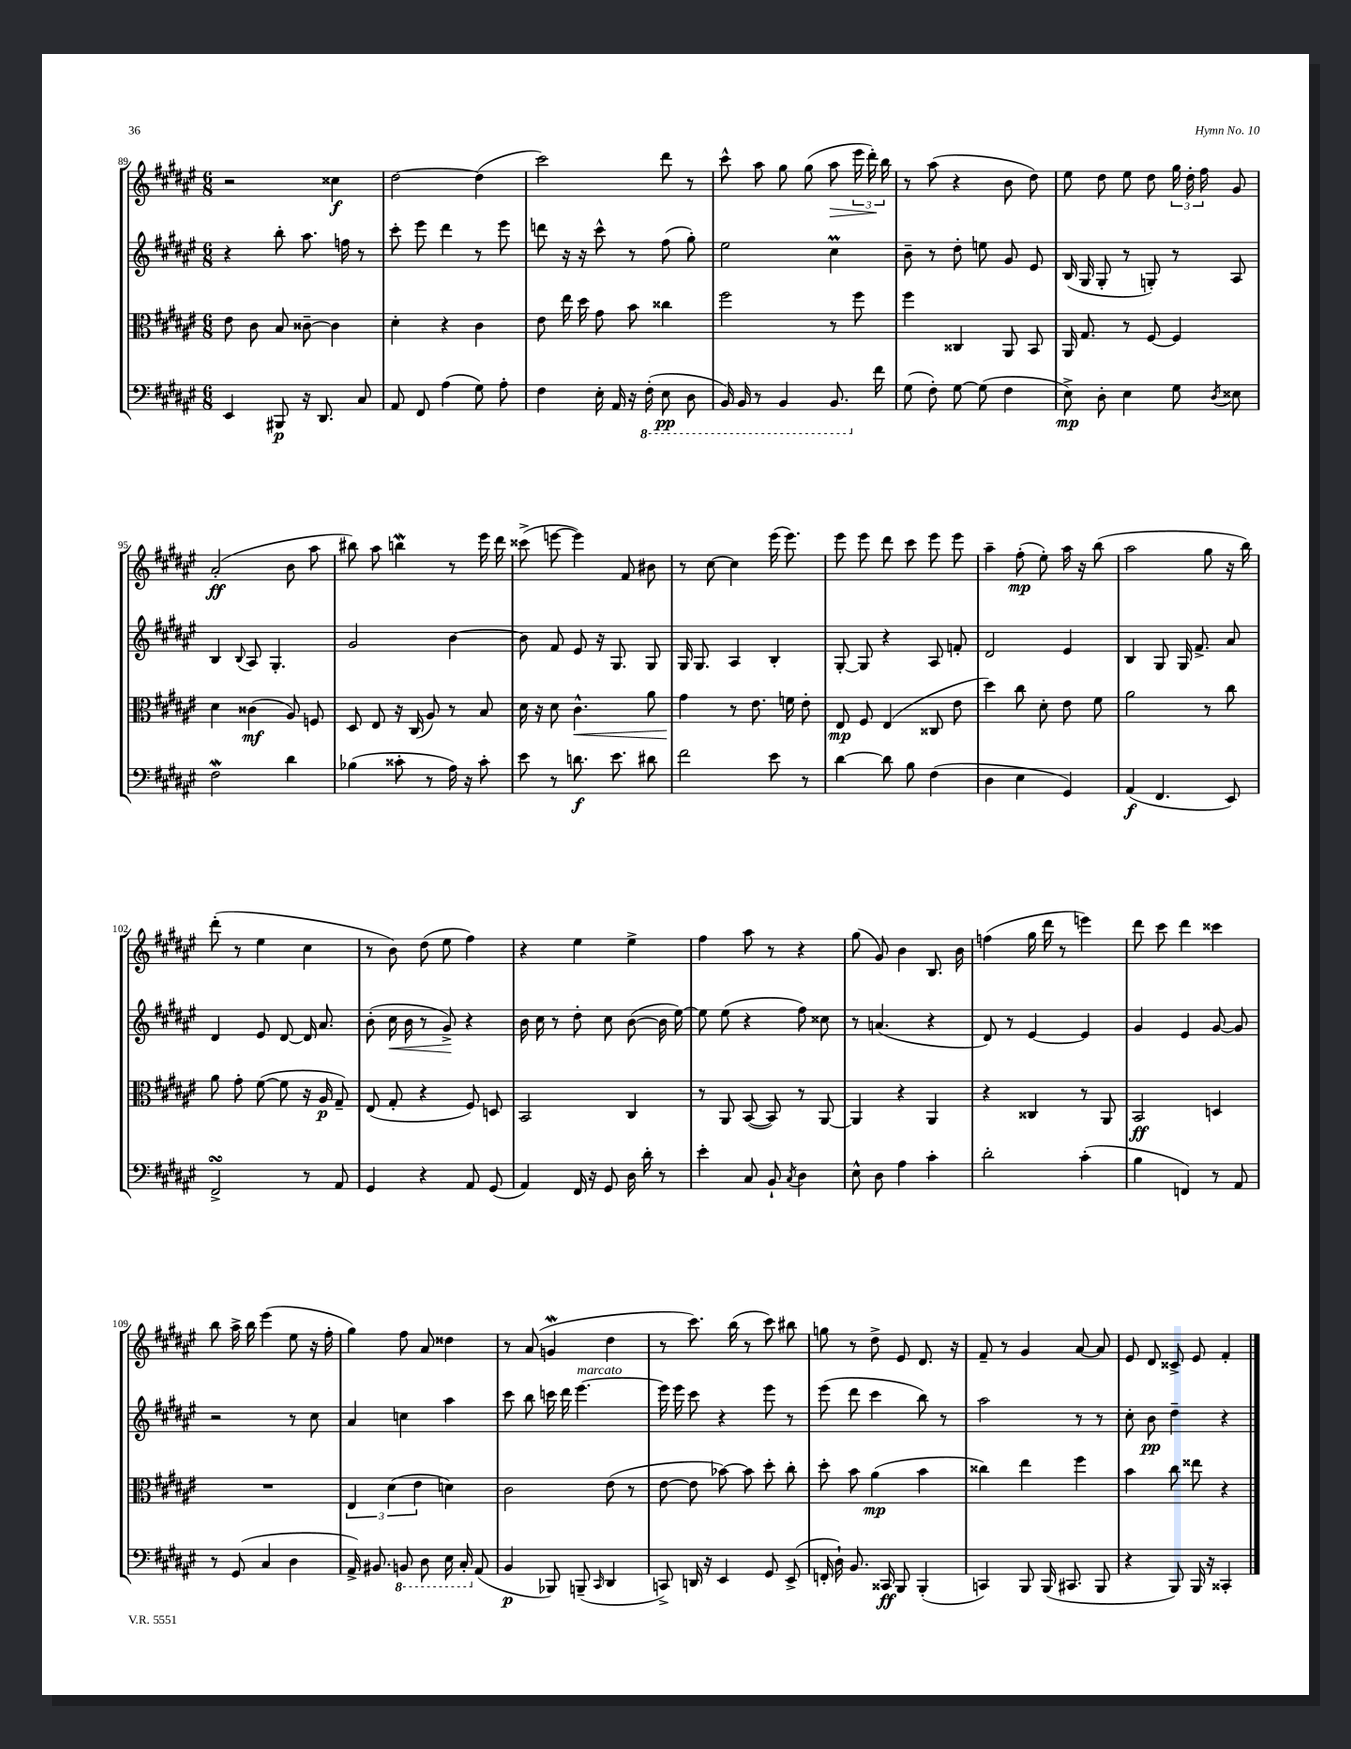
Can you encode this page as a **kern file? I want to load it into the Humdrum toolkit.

**kern	**dynam	**kern	**dynam	**kern	**dynam	**kern	**dynam
*part4	*part4	*part3	*part3	*part2	*part2	*part1	*part1
*staff4	*staff4	*staff3	*staff3	*staff2	*staff2	*staff1	*staff1
*clefF4	*	*clefC3	*	*clefG2	*	*clefG2	*
*k[f#c#g#d#a#e#]	*	*k[f#c#g#d#a#e#]	*	*k[f#c#g#d#a#e#]	*	*k[f#c#g#d#a#e#]	*
*M6/8	*	*M6/8	*	*M6/8	*	*M6/8	*
=89	=89	=89	=89	=89	=89	=89	=89
4EE#/	.	8e#\	.	4r	.	2r	.
.	.	8c#\	.	.	.	.	.
8BBB#X/	p	8B/	.	8bb'\	.	.	.
16r	.	[8c##X~\	.	8.aa#\	.	.	.
8.DD#/	.	.	.	.	.	.	.
.	.	4c##\]	.	.	.	4cc##X\	f
.	.	.	.	16ffn\	.	.	.
8C#/	.	.	.	8r	.	.	.
=90	=90	=90	=90	=90	=90	=90	=90
8AA#/	.	4d#'\	.	8ccc#'\	.	[2dd#\	.
8FF#/	.	.	.	8eee#\	.	.	.
(4A#\	.	4r	.	4ddd#\	.	.	.
8G#\)	.	4c#\	.	8r	.	(4dd#\]	.
8A#'\	.	.	.	8eee#\	.	.	.
=91	=91	=91	=91	=91	=91	=91	=91
4F#\	.	8e#\	.	8dddn\	.	2ccc#\)	.
.	.	16ee#\	.	16r	.	.	.
.	.	16dd#\	.	16r	.	.	.
16E#'\	.	8g#\	.	8ccc#^^\	.	.	.
16AA#/	.	.	.	.	.	.	.
16r	.	8b\	.	8r	.	.	.
*8ba	*	*	*	*	*	*	*
(16FF#'\	.	.	.	.	.	.	.
8EE#\	pp	4cc##X\	.	(8ff#\	.	8ddd#\	.
8DD#\	.	.	.	8gg#'\)	.	8r	.
=92	=92	=92	=92	=92	=92	=92	=92
16BBB/)	.	2ff#\	.	2ee#\	.	8ccc#^^\	.
16BBB/	.	.	.	.	.	.	.
8r	.	.	.	.	.	8aa#\	.
4BBB/	.	.	.	.	.	8gg#\	.
.	.	.	.	.	.	(8gg#\	.
!	!	!	!	!	!	!	!LO:HP:b
8.BBB/	.	8r	.	4cc#M\	.	8aa#\	>
.	.	8ff#\	.	.	.	24eee#\	.
.	.	.	.	.	.	24ddd#'\)	.
*X8ba	*	*	*	*	*	*	*
16f#\	.	.	.	.	.	.	.
.	.	.	.	.	.	24bb\	]
=93	=93	=93	=93	=93	=93	=93	=93
(8G#\	.	4ff#\	.	8b~\	.	8r	.
8F#'\)	.	.	.	8r	.	(8aa#\	.
[8G#\	.	4C##X/	.	8dd#'\	.	4r	.
(8G#\]	.	.	.	8een\	.	.	.
4F#\	.	8AA#/	.	8g#/	.	8b\	.
.	.	8BB/	.	8e#/	.	8dd#\)	.
=94	=94	=94	=94	=94	=94	=94	=94
8E#^\)	mp	16AA#/	.	(16B/	.	8ee#\	.
.	.	8.G#/	.	16G#/	.	.	.
8D#'\	.	.	.	8G#'/	.	8dd#\	.
4E#\	.	8r	.	8r	.	8ee#\	.
.	.	[8F#/	.	8Gn'/)	.	8dd#\	.
8G#\	.	4F#/]	.	8r	.	24gg#\	.
.	.	.	.	.	.	24dd#'\	.
.	.	.	.	.	.	24ff#\	.
8qD#/	.	.	.	.	.	.	.
8E##X\	.	.	.	8A#/	.	8g#/	.
!!LO:LB:g=z
=95	=95	=95	=95	=95	=95	=95	=95
2F#w\	.	4d#\	.	4B/	.	(2a#'/	ff
.	.	.	.	8qqB/	.	.	.
.	.	(4c##X\	mf	8A#/	.	.	.
.	.	.	.	4.G#'/	.	.	.
4d#\	.	8A#/)	.	.	.	8b\	.
.	.	8Fn/	.	.	.	8aa#\	.
=96	=96	=96	=96	=96	=96	=96	=96
(4B-X\	.	8D#/	.	2g#/	.	8bb#X\)	.
.	.	8E#/	.	.	.	8aa#\	.
8c##X'\	.	16r	.	.	.	4bbnw\	.
.	.	(16C#/	.	.	.	.	.
8r	.	8A#/)	.	.	.	.	.
16A#\)	.	8r	.	[4b\	.	8r	.
16r	.	.	.	.	.	.	.
8c##'\	.	8B/	.	.	.	16eee#\	.
.	.	.	.	.	.	16ddd#\	.
=97	=97	=97	=97	=97	=97	=97	=97
8e#\	.	16d#\	.	8b\]	.	(8ccc##X^\	.
.	.	16r	.	.	.	.	.
8r	.	8d#\	.	8f#/	.	[8eeen\	.
!	!	!	!LO:HP:b	!	!	!	!
8.dn\	f	4.c#^^\	<	8e#/	.	4eee\])	.
.	.	.	.	16r	.	.	.
8.e#\	.	.	.	8.G#/	.	.	.
.	.	.	.	.	.	8f#/	.
8d#X\	.	8a#\	.	8G#/	.	8b#X\	.
=98	=98	=98	=98	=98	=98	=98	=98
2f#\	.	4g#\	.	16G#/	.	8r	.
.	.	.	.	8.G#/	.	.	.
.	.	.	.	.	.	[8cc#\	.
.	.	8r	[	4A#/	.	4cc#\]	.
.	.	8.e#\	.	.	.	.	.
8e#\	.	.	.	4B'/	.	(16eee#\	.
.	.	16fn\	.	.	.	8.eee#\)	.
8r	.	8e#'\	.	.	.	.	.
=99	=99	=99	=99	=99	=99	=99	=99
[4d#\	.	8E#/	mp	[8G#'/	.	8eee#\	.
.	.	8F#/	.	8G#/]	.	8eee#\	.
8d#\]	.	(4E#/	.	4r	.	8ddd#\	.
8B\	.	.	.	.	.	8ccc#\	.
(4F#\	.	8C##X/	.	8A#/	.	8eee#\	.
.	.	8e#\	.	8fn'/	.	8eee#\	.
=100	=100	=100	=100	=100	=100	=100	=100
4D#\	.	4dd#\)	.	2d#/	.	4aa#~\	.
4E#\	.	8cc#\	.	.	.	(8ff#'\	mp
.	.	8d#'\	.	.	.	8ee#'\)	.
4GG#/)	.	8e#\	.	4e#/	.	16aa#\	.
.	.	.	.	.	.	16r	.
.	.	8f#\	.	.	.	(8bb\	.
=101	=101	=101	=101	=101	=101	=101	=101
(4AA#/	f	2a#\	.	4B/	.	2aa#\	.
4.FF#/	.	.	.	8G#/	.	.	.
.	.	.	.	16G#/	.	.	.
.	.	.	.	8.f#^/	.	.	.
.	.	8r	.	.	.	8gg#\	.
8EE#/)	.	8cc#\	.	8a#/	.	16r	.
.	.	.	.	.	.	16bb\)	.
!!LO:LB:g=z
=102	=102	=102	=102	=102	=102	=102	=102
2FF#sSSs^/	.	8a#\	.	4d#/	.	(8ddd#'\	.
.	.	8g#'\	.	.	.	8r	.
.	.	([8f#\	.	8e#/	.	4ee#\	.
.	.	8f#\]	.	[8d#/	.	.	.
8r	.	16r	.	16d#/]	.	4cc#\	.
.	.	16A#/	p	8.a#/	.	.	.
8AA#/	.	8G#~/)	.	.	.	.	.
=103	=103	=103	=103	=103	=103	=103	=103
4GG#/	.	(8E#/	.	(8b'\	.	8r	.
!	!	!	!	!	!LO:HP:b	!	!
.	.	8G#'/	.	16cc#\	<	8b\)	.
.	.	.	.	16b\	.	.	.
4r	.	4r	.	8r	.	(8dd#\	.
.	.	.	.	8g#^/)	.	8ee#\	.
8AA#/	.	8F#/)	.	4r	[	4ff#\)	.
(8GG#/	.	8Dn/	.	.	.	.	.
=104	=104	=104	=104	=104	=104	=104	=104
4AA#/)	.	2BB/	.	16b\	.	4r	.
.	.	.	.	16cc#\	.	.	.
.	.	.	.	8r	.	.	.
16FF#/	.	.	.	8dd#'\	.	4ee#\	.
16r	.	.	.	.	.	.	.
8GG#/	.	.	.	8cc#\	.	.	.
16D#\	.	4C#/	.	([8b\	.	4ee#^\	.
16d#'\	.	.	.	.	.	.	.
8r	.	.	.	16b\]	.	.	.
.	.	.	.	[16ee#\)	.	.	.
=105	=105	=105	=105	=105	=105	=105	=105
4e#'\	.	8r	.	8ee#\]	.	4ff#\	.
.	.	8AA#/	.	(8ee#\	.	.	.
8C#/	.	([8BB/	.	4r	.	8aa#\	.
8BB`/	.	8BB/])	.	.	.	8r	.
8qC#/	.	.	.	.	.	.	.
4D#\	.	8r	.	8ff#\)	.	4r	.
.	.	[8AA#/	.	8cc##X\	.	.	.
=106	=106	=106	=106	=106	=106	=106	=106
8E#^^\	.	4AA#/]	.	8r	.	(8gg#\	.
8D#\	.	.	.	(4.an/	.	8g#/)	.
4A#\	.	4r	.	.	.	4b\	.
4c#'\	.	4AA#/	.	4r	.	8.B/	.
.	.	.	.	.	.	16b\	.
=107	=107	=107	=107	=107	=107	=107	=107
2d#'\	.	4r	.	8d#/)	.	(4ffn\	.
.	.	.	.	8r	.	.	.
.	.	4C##X/	.	[4e#/	.	16gg#\	.
.	.	.	.	.	.	16ddd#\	.
.	.	.	.	.	.	8r	.
(4c#'\	.	8r	.	4e#/]	.	4eeen\)	.
.	.	8AA#/	.	.	.	.	.
=108	=108	=108	=108	=108	=108	=108	=108
4B\	.	2BB/	ff	4g#/	.	8ddd#\	.
.	.	.	.	.	.	8ccc#\	.
4FFn/)	.	.	.	4e#/	.	4ddd#\	.
8r	.	4Dn/	.	[8g#/	.	4ccc##X\	.
8AA#/	.	.	.	8g#/]	.	.	.
!!LO:LB:g=z
=109	=109	=109	=109	=109	=109	=109	=109
8r	.	2.r	.	2r	.	8bb\	.
(8GG#/	.	.	.	.	.	16aa#^\	.
.	.	.	.	.	.	16bb\	.
4C#/	.	.	.	.	.	(4eee#\	.
4D#\	.	.	.	8r	.	8ee#\	.
.	.	.	.	8cc#\	.	16r	.
.	.	.	.	.	.	16ff#'\	.
=110	=110	=110	=110	=110	=110	=110	=110
16AA#^/)	.	6E#/	.	4a#/	.	4gg#\)	.
8.BB#X/	.	.	.	.	.	.	.
.	.	(6d#\	.	.	.	.	.
*8ba	*	*	*	*	*	*	*
8BBBn/	.	.	.	4ccn\	.	8ff#\	.
.	.	6e#\	.	.	.	.	.
8DD#\	.	.	.	.	.	8a#/	.
16EE#\	.	4dn\)	.	4aa#\	.	4dd##X\	.
16CC#'/	.	.	.	.	.	.	.
*X8ba	*	*	*	*	*	*	*
(8AA#/	.	.	.	.	.	.	.
=111	=111	=111	=111	=111	=111	=111	=111
4BB/	p	2c#\	.	8ccc#\	.	8r	.
.	.	.	.	8bb\	.	(8a#/	.
8BBB-X/)	.	.	.	16cccn\	.	4gnw/	.
.	.	.	.	16ddd#\	.	.	.
!	!	!	!	!LO:TX:a:i:t=marcato	!	!	!
(8BBBn~/	.	.	.	[4.eee#\	.	.	.
16qqCC#/	.	.	.	.	.	.	.
4DD#/	.	(8e#\	.	.	.	4dd#\	.
.	.	8r	.	.	.	.	.
=112	=112	=112	=112	=112	=112	=112	=112
8CCn^/)	.	[8e#\	.	16eee#\]	.	8r	.
.	.	.	.	16eee#\	.	.	.
16DDn/	.	8e#\]	.	8ccc#\	.	8.ccc#\)	.
16r	.	.	.	.	.	.	.
4EE#/	.	[8b-X\)	.	4r	.	.	.
.	.	.	.	.	.	(16bb\	.
.	.	8b-\]	.	.	.	8r	.
8GG#/	.	8dd#'\	.	8eee#\	.	8ccc#\)	.
(8EE#^/	.	8cc#'\	.	8r	.	8bb#X\	.
=113	=113	=113	=113	=113	=113	=113	=113
16FFn'/	.	8dd#'\	.	(8eee#\	.	8ggn\	.
16D#`\)	.	.	.	.	.	.	.
8.BB/	.	8b\	.	8ddd#\	.	8r	.
.	.	(4a#\	mp	4ccc#\	.	8dd#^\	.
16CC##X/	ff	.	.	.	.	.	.
8BBB/	.	.	.	.	.	8e#/	.
(4BBB'/	.	4b\	.	8bb\)	.	8.d#/	.
.	.	.	.	8r	.	.	.
.	.	.	.	.	.	16r	.
=114	=114	=114	=114	=114	=114	=114	=114
4CCn/)	.	4cc##X\)	.	2aa#\	.	8f#~/	.
.	.	.	.	.	.	8r	.
8BBB/	.	4ee#\	.	.	.	4g#/	.
(16BBB/	.	.	.	.	.	.	.
8.CC#X/	.	.	.	.	.	.	.
.	.	4ff#\	.	8r	.	[8a#/	.
8BBB/	.	.	.	8r	.	8a#/]	.
=115	=115	=115	=115	=115	=115	=115	=115
4r	.	4b\	.	8cc#'\	.	8e#/	.
.	.	.	.	8b\	pp	8d#/	.
8BBB/)	.	8cc#\	.	4dd#~\	.	8c##X^/	.
16BBB/	.	8ee##X\	.	.	.	8e#/	.
16r	.	.	.	.	.	.	.
4CC##X'/	.	4r	.	4r	.	4f#'/	.
==	==	==	==	==	==	==	==
*-	*-	*-	*-	*-	*-	*-	*-
